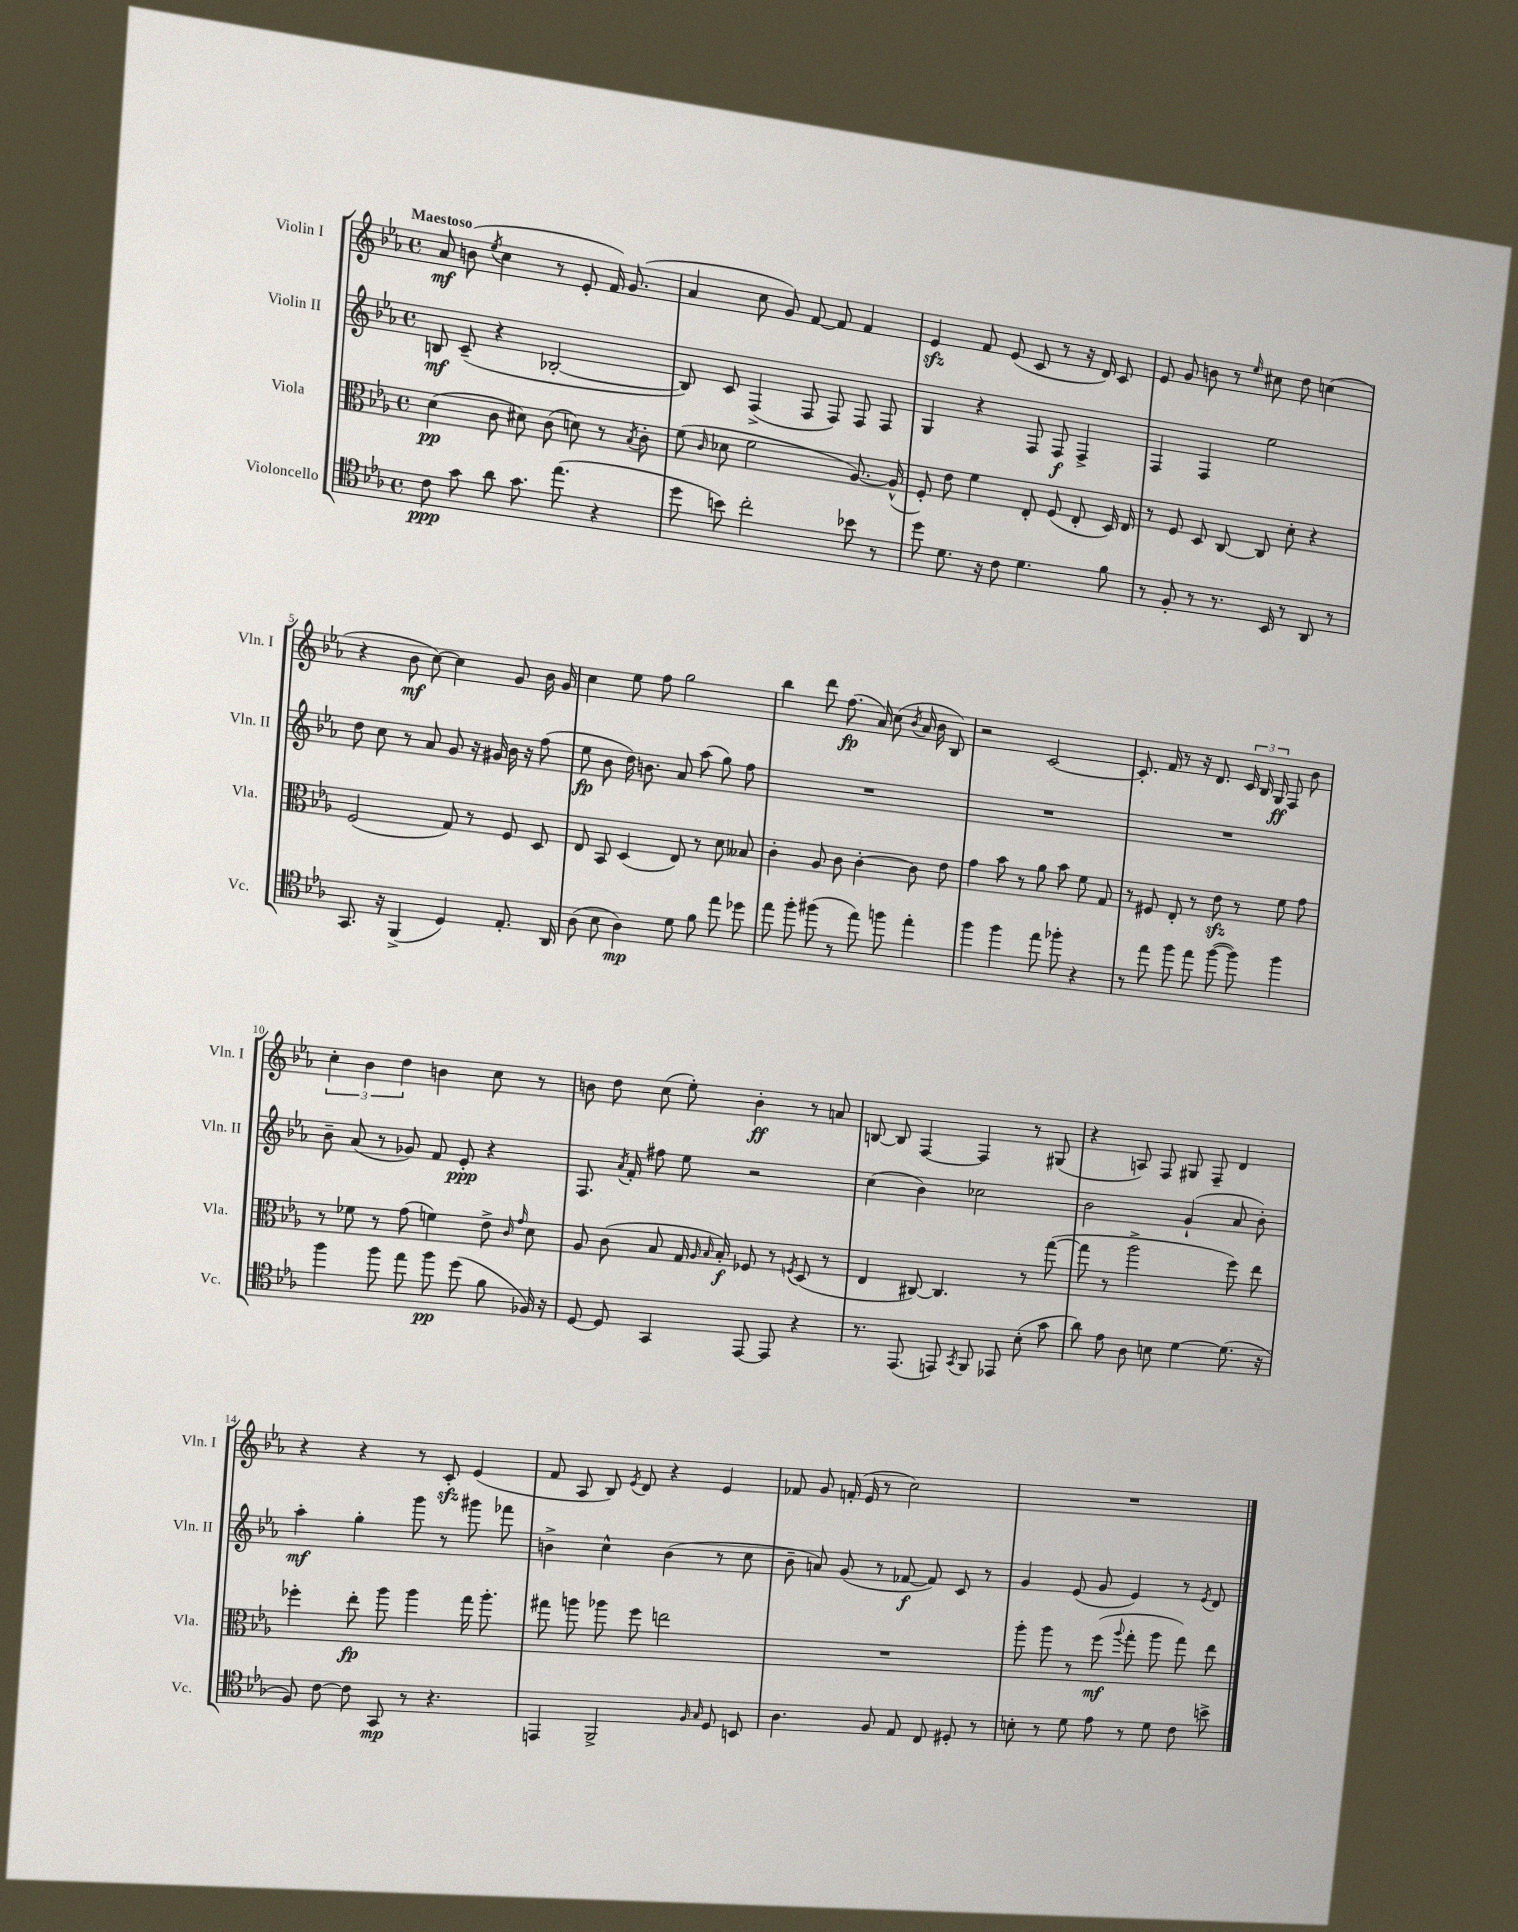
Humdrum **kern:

**kern	**dynam	**kern	**dynam	**kern	**dynam	**kern	**dynam
*part4	*part4	*part3	*part3	*part2	*part2	*part1	*part1
*staff4	*staff4	*staff3	*staff3	*staff2	*staff2	*staff1	*staff1
*I"Violoncello	*	*I"Viola	*	*I"Violin II	*	*I"Violin I	*
*I'Vc.	*	*I'Vla.	*	*I'Vln. II	*	*I'Vln. I	*
*clefC4	*	*clefC3	*	*clefG2	*	*clefG2	*
*k[b-e-a-]	*	*k[b-e-a-]	*	*k[b-e-a-]	*	*k[b-e-a-]	*
*M4/4	*	*M4/4	*	*M4/4	*	*M4/4	*
*met(c)	*	*met(c)	*	*met(c)	*	*met(c)	*
=1	=1	=1	=1	=1	=1	=1	=1
!	!	!	!	!	!	!LO:TX:a:B:t=Maestoso	!
8c\	ppp	(4d\	pp	8Bn/	mf	8a-/	mf
8g\	.	.	.	(8c~/	.	(8bn\	.
.	.	.	.	.	.	8qee-/	.
8a-\	.	8c\	.	4r	.	4cc\	.
8.g\	.	8d#X\)	.	.	.	.	.
.	.	(8c\	.	[2B-X'/	.	8r	.
(8.ee-\	.	.	.	.	.	.	.
.	.	8dn\)	.	.	.	8e-'/	.
4r	.	8r	.	.	.	16f/)	.
.	.	.	.	.	.	(8.g/	.
.	.	8qB-/	.	.	.	.	.
.	.	8c'\	.	.	.	.	.
=2	=2	=2	=2	=2	=2	=2	=2
8dd\	.	(8f\	.	8B-/])	.	4a-/	.
.	.	16qqc/	.	.	.	.	.
8bn\)	.	8d-X\	.	8c/	.	.	.
2cc'\	.	2f\	.	(4F^/	.	8cc\	.
.	.	.	.	.	.	8g/)	.
.	.	.	.	8F/	.	[8f/	.
.	.	.	.	8F/)	.	8f/]	.
8b-X\	.	[8.A-/)	.	8F/	.	4f/	.
8r	.	.	.	8F/	.	.	.
.	.	(16A-^^/]	.	.	.	.	.
=3	=3	=3	=3	=3	=3	=3	=3
8dd\	.	8F'/)	.	4G/	.	4e-zz/	.
8.d\	.	8e-\	.	.	.	.	.
.	.	4f\	.	4r	.	8f/	.
16r	.	.	.	.	.	.	.
8c\	.	.	.	.	.	(8e-/	.
4.d\	.	8E-'/	.	8F/	.	8c/	.
.	.	(8F/	.	8F/	f	8r	.
.	.	8E-'/	.	4F^/	.	16r	.
.	.	.	.	.	.	16d/)	.
8f\	.	16D/)	.	.	.	8c/	.
.	.	16E-/	.	.	.	.	.
=4	=4	=4	=4	=4	=4	=4	=4
8r	.	8r	.	4F/	.	8e-/	.
8F'/	.	8F/	.	.	.	8g/	.
8r	.	8D/	.	4F/	.	8bn\	.
8.r	.	[8C/	.	.	.	8r	.
.	.	.	.	.	.	16qqee-/	.
.	.	8C/]	.	2ee-\	.	8cc#X\	.
16BB-/	.	.	.	.	.	.	.
8r	.	8d'\	.	.	.	8dd\	.
8AA-/	.	4r	.	.	.	(4ccn\	.
8r	.	.	.	.	.	.	.
!!LO:LB:g=z
=5	=5	=5	=5	=5	=5	=5	=5
8.GG/	.	(2F/	.	8dd\	.	4r	.
.	.	.	.	8cc\	.	.	.
16r	.	.	.	.	.	.	.
(4FF^/	.	.	.	8r	.	8b-\	mf
.	.	.	.	8a-/	.	[8cc\)	.
4D/)	.	8G/)	.	8g/	.	4cc\]	.
.	.	8r	.	16r	.	.	.
.	.	.	.	16g#X/	.	.	.
8.E-'/	.	8F/	.	16b-\	.	8g/	.
.	.	.	.	16r	.	.	.
.	.	8D/	.	(8ff\	.	16b-\	.
16AA-/	.	.	.	.	.	16g/	.
=6	=6	=6	=6	=6	=6	=6	=6
(8A-\	.	8E-/	.	8ee-\	fp	4cc\	.
8B-\	.	8BB-/	.	8b-\	.	.	.
4A-\)	mp	(4D/	.	16dd\)	.	8ee-\	.
.	.	.	.	8.bn\	.	.	.
.	.	.	.	.	.	8ff\	.
8d\	.	8E-/)	.	8a-/	.	2gg\	.
8f\	.	8r	.	(8aa-\	.	.	.
8ee-\	.	8d\	.	8gg\)	.	.	.
8dd-X\	.	8B--X/	.	8ff\	.	.	.
=7	=7	=7	=7	=7	=7	=7	=7
8ee-\	.	4c'\	.	1r	.	4bb-\	.
8ff'\	.	.	.	.	.	.	.
(8ff#X\	.	8A-/	.	.	.	8ddd\	.
8r	.	8c\	.	.	.	(8.ff\	fp
8ee-\)	.	[4c'\	.	.	.	.	.
.	.	.	.	.	.	16a-/)	.
8ffn\	.	.	.	.	.	(8cc\	.
.	.	.	.	.	.	8qb-/	.
4ee-'\	.	8c\]	.	.	.	16a-/	.
.	.	.	.	.	.	16b-\	.
.	.	8e-\	.	.	.	8B-/)	.
=8	=8	=8	=8	=8	=8	=8	=8
4ff\	.	4g\	.	1r	.	2r	.
4ff\	.	8b-\	.	.	.	.	.
.	.	8r	.	.	.	.	.
8ee-\	.	8a-\	.	.	.	[2c/	.
8ff-X'\	.	8b-\	.	.	.	.	.
4r	.	8f\	.	.	.	.	.
.	.	8G/	.	.	.	.	.
=9	=9	=9	=9	=9	=9	=9	=9
8r	.	8r	.	1r	.	8.c'/]	.
8ee-\	.	8F#X/	.	.	.	.	.
.	.	.	.	.	.	16f/	.
8ff\	.	8E-'/	.	.	.	8r	.
8ee-\	.	8r	.	.	.	16r	.
.	.	.	.	.	.	8.d/	.
([8ff\	.	8e-zz\	.	.	.	.	.
8ff\])	.	8r	.	.	.	24c/	.
.	.	.	.	.	.	24B-/	.
.	.	.	.	.	.	24G/	ff
4ff\	.	8f\	.	.	.	8F/	.
.	.	8g\	.	.	.	8b-\	.
!!LO:LB:g=z
=10	=10	=10	=10	=10	=10	=10	=10
4ff\	.	8r	.	8b-~\	.	6cc'\	.
.	.	8f-X\	.	(8a-/	.	.	.
.	.	.	.	.	.	6b-\	.
8ff\	.	8r	.	8r	.	.	.
.	.	.	.	.	.	6dd\	.
8ee-\	.	(8g\	.	8g-X/)	.	.	.
8ff\	pp	4fn\)	.	8f/	.	4bn\	.
(8dd\	.	.	.	8e-'/	ppp	.	.
8f\	.	8e-^\	.	4r	.	8cc\	.
.	.	16qqc/	.	.	.	.	.
.	.	16qqg/	.	.	.	.	.
16F-X/)	.	8d\	.	.	.	8r	.
16r	.	.	.	.	.	.	.
=11	=11	=11	=11	=11	=11	=11	=11
[8D/	.	8A-/	.	8.F/	.	8bn\	.
8D/]	.	(8c\	.	.	.	8dd\	.
.	.	.	.	8qa-/	.	.	.
.	.	.	.	16f'/	.	.	.
4GG/	.	8B-/	.	8ff#X\	.	(8cc\	.
.	.	16G/	.	8ee-\	.	8ee-'\)	.
.	.	16qqA-/	.	.	.	.	.
.	.	16qqB-/	.	.	.	.	.
.	.	16B-'/)	f	.	.	.	.
[8EE-/	.	8F-X/	.	2r	.	4b'\	ff
8EE-/]	.	8r	.	.	.	.	.
.	.	8qFn/	.	.	.	.	.
4r	.	(8D/	.	.	.	8r	.
.	.	8r	.	.	.	8an/	.
=12	=12	=12	=12	=12	=12	=12	=12
8.r	.	4E-/	.	(4cc\	.	[8Bn/	.
.	.	.	.	.	.	8B/]	.
(8.EE-/	.	.	.	.	.	.	.
.	.	[8C#X/)	.	4b-\)	.	[4F/	.
8EEn/)	.	4.C#/]	.	.	.	.	.
8qGG/	.	.	.	.	.	.	.
8FF/	.	.	.	2cc-X\	.	4F/]	.
8EE-X/	.	.	.	.	.	.	.
(8B-'\	.	8r	.	.	.	8r	.
8g\	.	([8gg\	.	.	.	(8G#X/	.
=13	=13	=13	=13	=13	=13	=13	=13
8a-\)	.	8gg\]	.	2b-\	.	4r	.
8e-\	.	8r	.	.	.	.	.
8A-\	.	2aa-^\	.	.	.	8An/)	.
8Bn\	.	.	.	.	.	8F/	.
[4d\	.	.	.	(4g`/	.	8G#X/	.
.	.	.	.	.	.	8F~/	.
(8.d\]	.	8ff\)	.	8a-/	.	4d/	.
.	.	8ee-\	.	8b-'\)	.	.	.
16r	.	.	.	.	.	.	.
!!LO:LB:g=z
=14	=14	=14	=14	=14	=14	=14	=14
8F/)	.	4ff-X'\	.	4aa-'\	mf	4r	.
[8c\	.	.	.	.	.	.	.
8c\]	.	8ee-'\	fp	4gg'\	.	4r	.
8GG/	mp	8aa-\	.	.	.	.	.
8r	.	4aa-\	.	8ggg\	.	8r	.
4.r	.	.	.	8r	.	8czz'/	.
.	.	16gg\	.	8ggg#X\	.	(4e-/	.
.	.	8.aa-'\	.	.	.	.	.
.	.	.	.	8fff-X\	.	.	.
=15	=15	=15	=15	=15	=15	=15	=15
4EEn/	.	8gg#X\	.	4bn^\	.	8f/	.
.	.	8aan\	.	.	.	8A-/	.
2FF^/	.	8aa-X\	.	4cc^^\	.	8B-/)	.
.	.	.	.	.	.	8qe-/	.
.	.	8ff\	.	.	.	8d/	.
.	.	2een\	.	(4b\	.	4r	.
16qqF/	.	.	.	.	.	.	.
16qqG/	.	.	.	.	.	.	.
8D/	.	.	.	8r	.	4e-/	.
8BBn/	.	.	.	8cc\	.	.	.
=16	=16	=16	=16	=16	=16	=16	=16
4.A-\	.	1r	.	8b-~\	.	8f-X/	.
.	.	.	.	8an/)	.	8g/	.
.	.	.	.	(8g/	.	(16fn'/	.
.	.	.	.	.	.	16e-/	.
8F/	.	.	.	8r	.	8r	.
8E-/	.	.	.	[8f-X/	f	2cc\)	.
8C/	.	.	.	8f-/])	.	.	.
8D#X'/	.	.	.	8c/	.	.	.
8r	.	.	.	8r	.	.	.
=17	=17	=17	=17	=17	=17	=17	=17
8Bn'\	.	8aa-'\	.	4g/	.	1r	.
8r	.	8aa-\	.	.	.	.	.
8d\	.	8r	.	(8e-/	.	.	.
8e-\	.	(8ff\	mf	8g/	.	.	.
.	.	8qqaa-/	.	.	.	.	.
8r	.	8gg'\	.	4e-/)	.	.	.
8d\	.	8aa-\	.	.	.	.	.
8c\	.	8gg\)	.	8r	.	.	.
.	.	.	.	8qe-/	.	.	.
8bn^\	.	8ee-\	.	8d/	.	.	.
==	==	==	==	==	==	==	==
*-	*-	*-	*-	*-	*-	*-	*-
